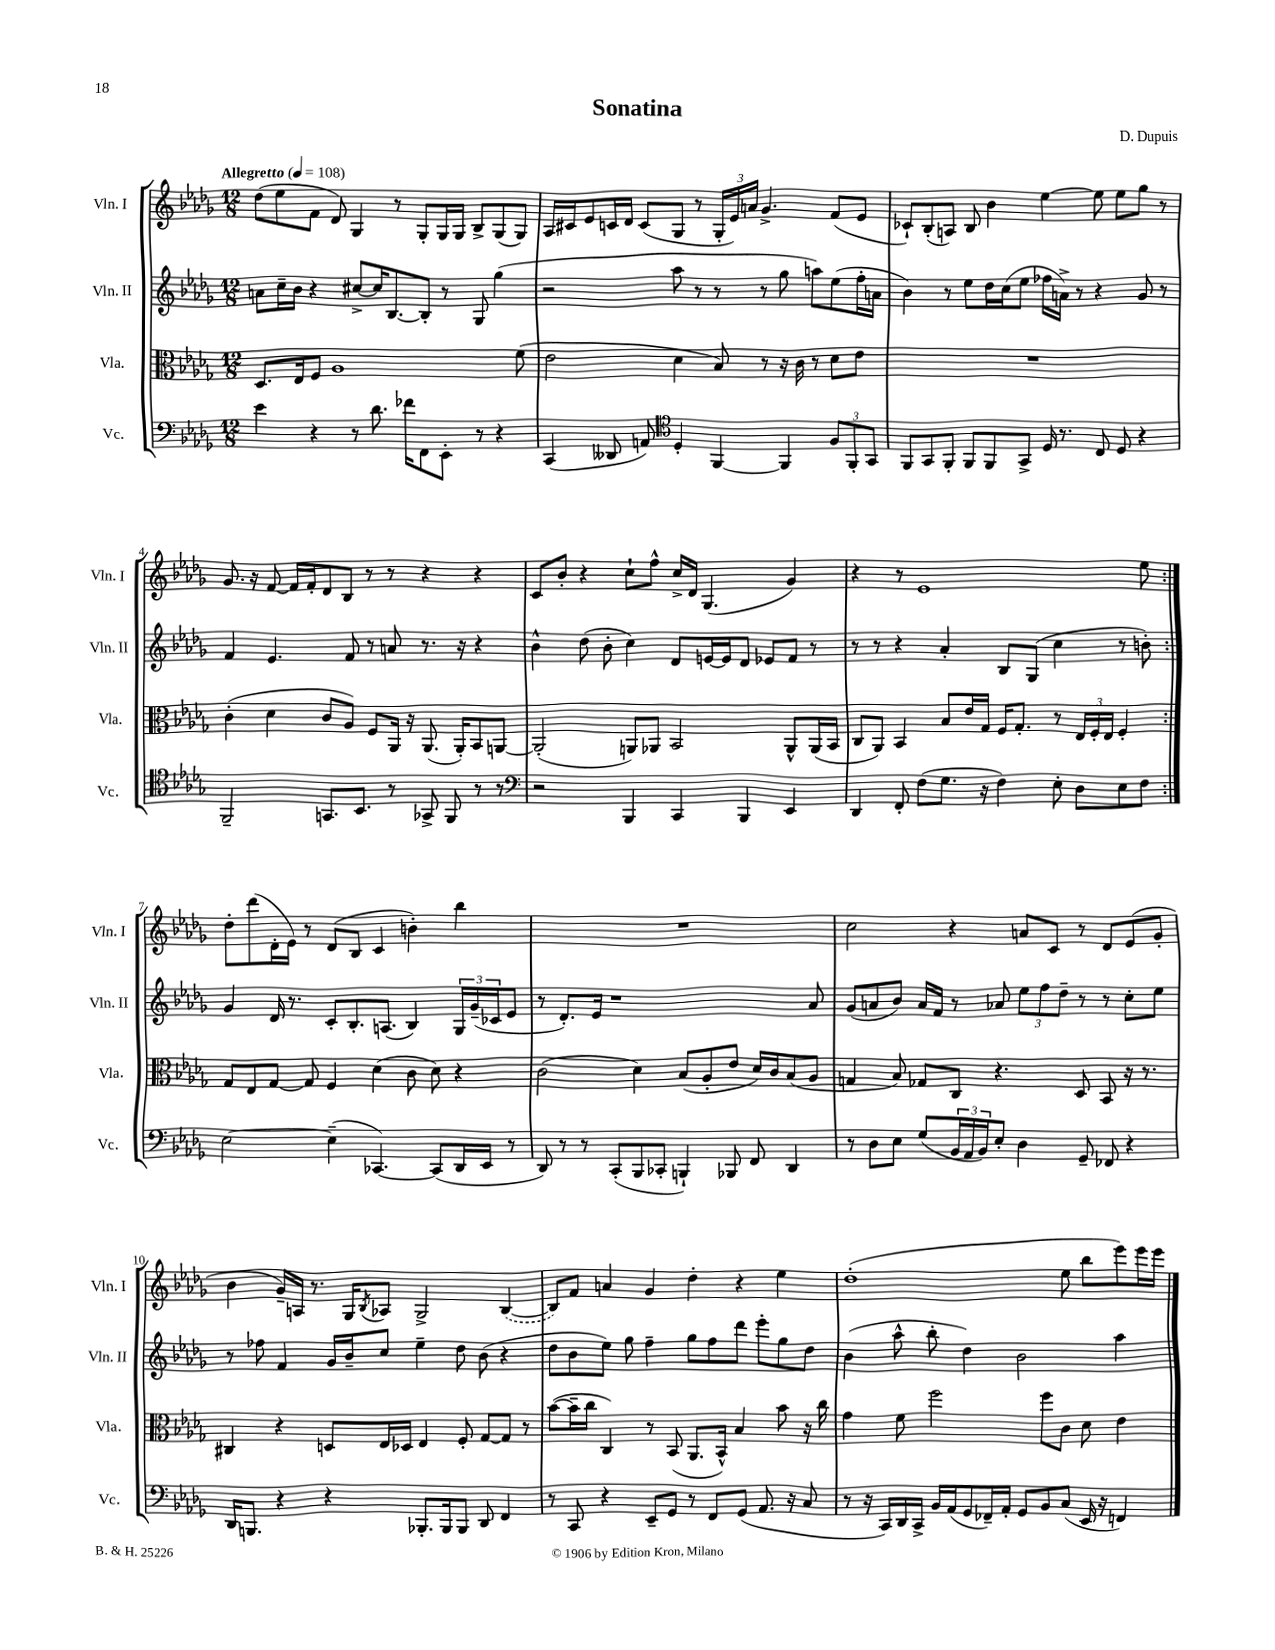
\header { title = "Sonatina" composer = "D. Dupuis" }
<<
\new StaffGroup <<
\new Staff = "s0" \with { instrumentName = "Vln. I" shortInstrumentName = "Vln. I" } {
    \clef treble \key des \major \numericTimeSignature \time 12/8 \tempo "Allegretto" 4 = 108
    \repeat volta 2 { des''8( ees''8 f'8 des'8) ges4 r8 ges8-. ges16 ges16 bes8-> ges8( ges8) |
    aes16 cis'16 ees'8 c'16 des'16 c'8( ges8 r8 \tuplet 3/2 { ges16-. ees'16) a'16 } ges'4.-> f'8( ees'8 |
    ces'8-!) bes8-.( a8) bes8 bes'4 ees''4~ ees''8 ees''8 ges''8 r8 |
    ges'8. r16 f'8~ f'16 f'16-. des'8 bes8 r8 r8 r4 r4 |
    c'8 bes'8-. r4 c''8-! f''8-^ c''16-> des'16 ges4.( ges'4) |
    r4 r8 ees'1 ees''8 | }
    des''8-. des'''8( des'16-. ees'16) r8 des'8( bes8 c'4 b'4-.) bes''4 |
    R1. |
    c''2 r4 a'8 c'8 r8 des'8 ees'8( ges'8-. |
    bes'4 ges'16--) a16 r8. ges16 \acciaccatura { bes8 } aes8 ges2-> \once \slurDashed bes4~( |
    bes8) f'8 a'4 ges'4 des''4-. r4 ees''4 |
    des''1-.( ees''8 bes''8 ees'''8) ees'''16 ees'''16 \bar "|." |
}
\new Staff = "s1" \with { instrumentName = "Vln. II" shortInstrumentName = "Vln. II" } {
    \clef treble \key des \major \numericTimeSignature \time 12/8
    \repeat volta 2 { a'8 c''16-- bes'16 r4 cis''8~-> cis''16 bes8.~ bes8-. r8 ges8 ges''4( |
    r2 aes''8 r8 r8 r8 ges''8 a''8) ees''8( f''16-. a'16 |
    bes'4) r8 ees''8 des''16 c''16( ees''8 fes''16 a'16->) r8 r4 ges'8 r8 |
    f'4 ees'4. f'8 r8 a'8 r8. r16 r4 |
    bes'4-^ des''8( bes'8-. c''4) des'8 e'16~ e'16 des'8 ees'8 f'8 r8 |
    r8 r8 r4 aes'4-. bes8 ges8( c''4 r8 b'8-.) | }
    ges'4 des'16 r8. c'8-. bes8.-. a8.( bes4) \tuplet 3/2 { ges16 ges'16--( ces'16 } ees'8 |
    r8 des'8.-.) ees'16 r1 aes'8 |
    ges'8( a'8 bes'8) a'16 f'16 r8 aes'8 \tuplet 3/2 { ees''8 f''8 des''8-- } r8 r8 c''8-. ees''8 |
    r8 fes''8 f'4 ges'16 bes'16-- c''8 ees''4-- des''8 bes'8( r4 |
    des''8 bes'8 ees''8) ges''8 f''4-- ges''8 f''8 des'''8 ees'''8-. ges''8 des''8 |
    bes'4( aes''8-^ bes''8-. des''4) bes'2 aes''4 \bar "|." |
}
\new Staff = "s2" \with { instrumentName = "Vla." shortInstrumentName = "Vla." } {
    \clef alto \key des \major \numericTimeSignature \time 12/8
    \repeat volta 2 { des8. ees16 f8 aes1 f'8( |
    ees'2 des'4 bes8) r8 r16 c'16 r8 des'8 ees'8 |
    R1. |
    c'4-.( des'4 c'8 aes8) f8 aes,16 r16 aes,8.( aes,16-.) bes,8 a,8~ |
    a,2-.( a,8) aes,8 bes,2 aes,8-^ aes,16( bes,16 |
    c8 aes,8) bes,4 bes8 ees'16 ges16 f16 ges8.-. r8 \tuplet 3/2 { ees16 f16-. ees16 } f4-. | }
    ges8 ees8 ges8~ ges8 f4 des'4( c'8 des'8) r4 |
    c'2( des'4) bes8( aes8-. ees'8 des'16) c'16 bes8( aes8 |
    g4 bes8) ges8 c8 r4. des8 bes,8 r16 r8. |
    cis4 r4 d8 ees16 des16 ees4 f8-. ges8~ ges8 r8 |
    bes'8~( bes'16-- c''16 c4) r8 bes,8( aes,8. bes,16-^) bes4 bes'8 r16 c''16 |
    ges'4 f'8 f''2 f''8 c'8 des'8 ees'4 \bar "|." |
}
\new Staff = "s3" \with { instrumentName = "Vc." shortInstrumentName = "Vc." } {
    \clef bass \key des \major \numericTimeSignature \time 12/8
    \repeat volta 2 { ees'4 r4 r8 des'8. fes'16 f,8 ees,8-. r8 r4 |
    c,4( deses,8 a,8) \clef tenor des4-. f,4~ f,4 \tuplet 3/2 { f8 f,8-. ges,8 } |
    f,8 ges,8 f,8-. f,8 f,8 ges,8-> des16 r8. c8 des8 r4 |
    f,2-- g,8. bes,8. r8 ges,8-> f,8 r8 r8 |
    \clef bass r2 bes,,4 c,4 bes,,4 ees,4 |
    des,4 f,8-. f8( ges8. r16 f4) ees8-. des8 ees8 f8 | }
    ees2~ ees4--( ces,4.~) ces,8( des,16 ees,16 r8 |
    des,8) r8 r8 c,8-.( bes,,8 ces,8-. b,,4-!) bes,,8 f,8 des,4 |
    r8 des8 ees8 ges8( \tuplet 3/2 { bes,16 aes,16 bes,16) } ees8-. des4 ges,8-- fes,8 r4 |
    des,16 b,,8. r4 r4 bes,,8.-. bes,,16 bes,,8 des,8 f,4 |
    r8 c,8 r4 ees,8-- ges,8 r8 f,8 ges,8( aes,8. r16 c8 |
    r8 r16 c,16) des,16 c,16-> bes,16 aes,16( ges,8 fes,16--) aes,16-. ges,8 bes,8 c8( ees,16 r16 f,4) \bar "|." |
}
>>
>>
